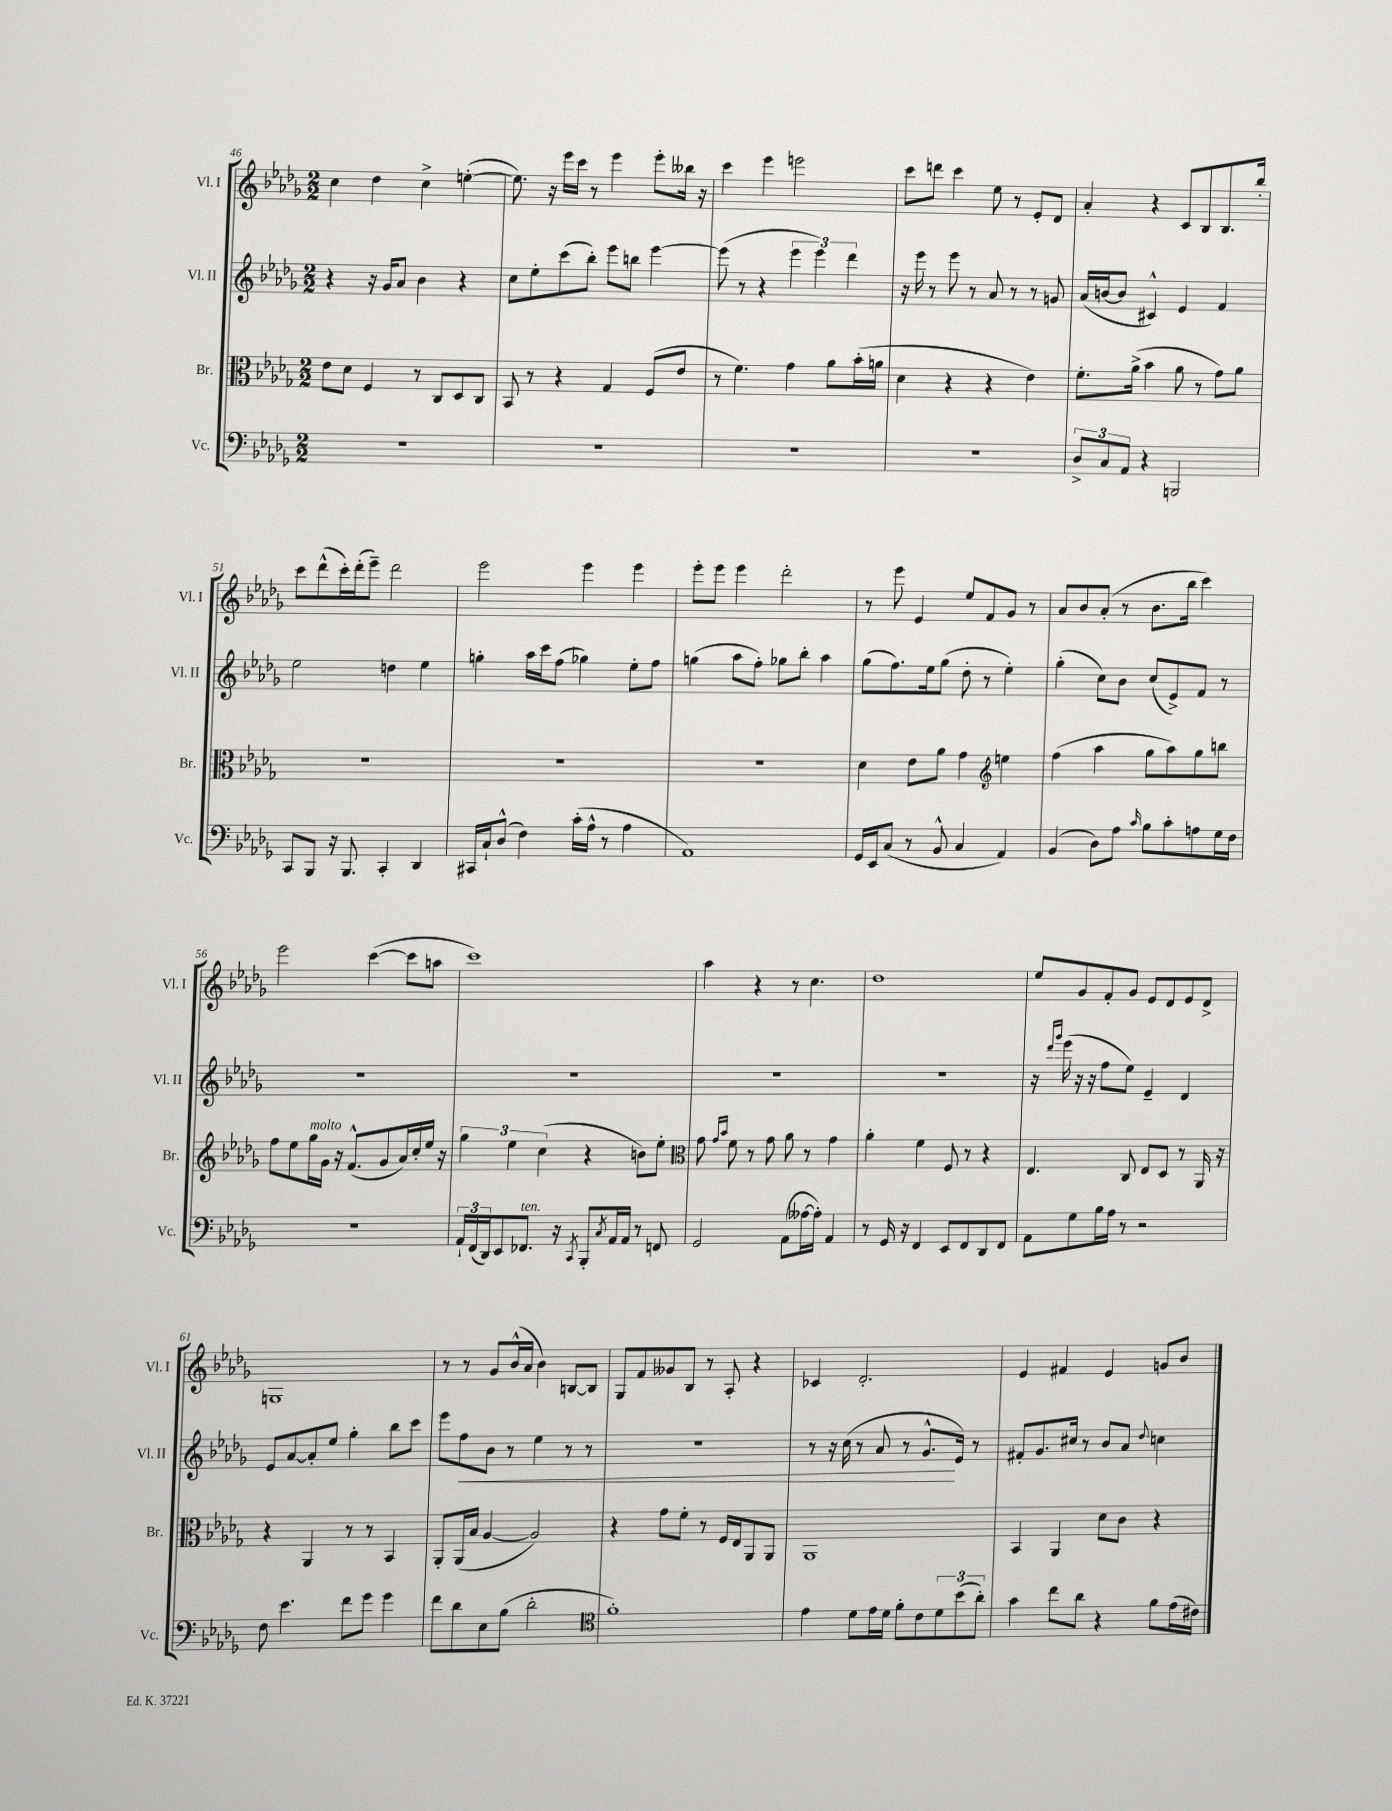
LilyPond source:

<<
\new StaffGroup <<
\new Staff = "s0" \with { instrumentName = "Vl. I" shortInstrumentName = "Vl. I" } {
    \clef treble \key des \major \numericTimeSignature \time 2/2
    c''4 des''4 c''4-> e''4~-.( |
    e''8.) r16 ees'''16 c'''16 r8 ees'''4 ees'''8-. beses''16 r16 |
    c'''4 ees'''4 e'''2 |
    c'''8 d'''8 c'''4 ees''8 r8 ees'8-. des'8 |
    aes'4-. r4 c'8 bes8 bes8. bes''16-. |
    c'''8 des'''8-^( c'''16-.) des'''16-.( ees'''8--) des'''2 |
    ees'''2 ees'''4 ees'''4 |
    ees'''8-. ees'''8 ees'''4 des'''2-. |
    r8 ees'''8 ees'4 ees''8 f'8 ges'8 r8 |
    aes'8 bes'8 aes'8-.( r8 bes'8. bes''16 c'''4) |
    ees'''2 c'''4~( c'''8 a''8 |
    c'''1) |
    aes''4 r4 r8 c''4. |
    des''1 |
    ees''8 ges'8 f'8-. ges'8 ees'8 des'8 ees'8 des'8-> |
    g1 |
    r8 r8 ges'8 bes'16-^( aes'16 bes'4) b8~ b8 |
    ges8 f'8 geses'8 bes8 r8 aes8-. r4 |
    ces'4 des'2.-. |
    ees'4 fis'4 ees'4 g'8 bes'8 \bar "|." |
}
\new Staff = "s1" \with { instrumentName = "Vl. II" shortInstrumentName = "Vl. II" } {
    \clef treble \key des \major \numericTimeSignature \time 2/2
    r4 r16 ges'16 aes'8 bes'4 r4 |
    c''8 ees''8-. c'''8( bes''8-.) ees'''8 b''8 ees'''4~ |
    ees'''8( r8 r4 \tuplet 3/2 { ees'''4 ees'''4) des'''4 } |
    r16 ees'''16 r8 ees'''8 r8 aes'8 r8 r8 g'8 |
    aes'16( b'16~ b'8 cis'4-^) ees'4 f'4 |
    ees''2 d''4 ees''4 |
    g''4-. aes''16 c'''16 f''8( ges''4) ees''8-. f''8 |
    g''4( aes''8 f''8-.) ges''8 bes''8-. aes''4 |
    ges''8( f''8.) ees''16 ges''8( des''8-. r8 ees''4-.) |
    ges''4-.( c''8) bes'8 c''8( ees'8->) f'8 r8 |
    R1 |
    R1 |
    R1 |
    R1 |
    r16 \grace { des'''16 ges'''16 } ees'''16( r16 r16 f''8 ees''8) ees'4-- des'4 |
    ees'8 aes'8~ aes'8-. ees''8 ges''4-. bes''8 c'''8 |
    ees'''8 f''8\< bes'8 r8 ees''4 r8 r8 |
    R1 |
    r8 r16 c''16( r8 aes'8 r8 ges'8.-^\! ees'16) r8 |
    fis'8-. ges'8. cis''16 r8 bes'8 aes'8 \appoggiatura { des''8 } c''4 \bar "|." |
}
\new Staff = "s2" \with { instrumentName = "Br." shortInstrumentName = "Br." } {
    \clef alto \key des \major \numericTimeSignature \time 2/2
    ees'8 des'8 f4 r8 c8 des8 c8 |
    bes,8 r8 r4 ges4 f8( ees'8 |
    r8 f'4.) ges'4 aes'8 bes'16-.( a'16 |
    des'4 r4 r4 ees'4) |
    f'8.-. aes'16->( bes'4 aes'8 r8 ges'8) aes'8 |
    R1 |
    R1 |
    R1 |
    des'4 ees'8 aes'8 ges'4 \clef treble e''4 |
    f''4( aes''4 ges''8 aes''8) ges''8 b''8 |
    f''8 ees''8 ges''16^\markup { \italic "molto" } ges'16 r16 f'8.-^( ges'8 aes'16) c''16-. ees''16 r16 |
    \tuplet 3/2 { ges''4 ees''4 c''4( } r4 b'8) ees''8-. |
    \clef alto ges'8 \grace { ges'16 bes'16 } f'8 r8 ges'8 aes'8 r8 ges'4 |
    aes'4-. f'4 f8 r8 r4 |
    ees4. c8 ees8 des8 r8 aes,16 r16 |
    r4 aes,4 r8 r8 bes,4 |
    aes,8-. aes,16( bes16 aes4~ aes2) |
    r4 ges'8 f'8-. r8 f16 ees16 aes,8 aes,8 |
    aes,1 |
    bes,4 aes,4 des'8 c'8 r4 \bar "|." |
}
\new Staff = "s3" \with { instrumentName = "Vc." shortInstrumentName = "Vc." } {
    \clef bass \key des \major \numericTimeSignature \time 2/2
    R1 |
    R1 |
    R1 |
    R1 |
    \tuplet 3/2 { des8-> c8 aes,8 } r4 b,,2 |
    c,8 bes,,8 r16 bes,,8. c,4-. des,4 |
    cis,16 c16-! des8-^( f4) c'16-.( aes16-^ r8 aes4 |
    aes,1) |
    ges,16 ees,16 c8( r8 bes,8-^ c4 aes,4) |
    bes,4( des8) aes8 \grace { c'16 } bes8 c'8-. a8 ges16 f16 |
    R1 |
    \tuplet 3/2 { aes,16-! f,16( des,16) } ees,8 fes,8.^\markup { \italic "ten." } r16 \acciaccatura { c,8 } bes,,8-. \acciaccatura { c8 } aes,16 aes,16 r8 f,8 |
    ges,2 aes,8( aeses16~ aeses16-.) aes,4 |
    r8 ges,16 r16 f,4 ees,8 f,8 des,8 f,8 |
    aes,8 ges8 bes16 aes16 r8 r2 |
    f8 ees'4. f'8 ges'8 ges'4 |
    f'8 des'8 ees8 bes8( des'2-. |
    \clef tenor f'1-.) |
    ees'4 des'8 ees'16 des'16 f'8-. c'8 \tuplet 3/2 { des'8 bes'8( aes'8-.) } |
    ges'4 c''8 aes'8 r4 f'8 ees'16( cis'16) \bar "|." |
}
>>
>>
\layout { \context { \Score currentBarNumber = #46 } }
